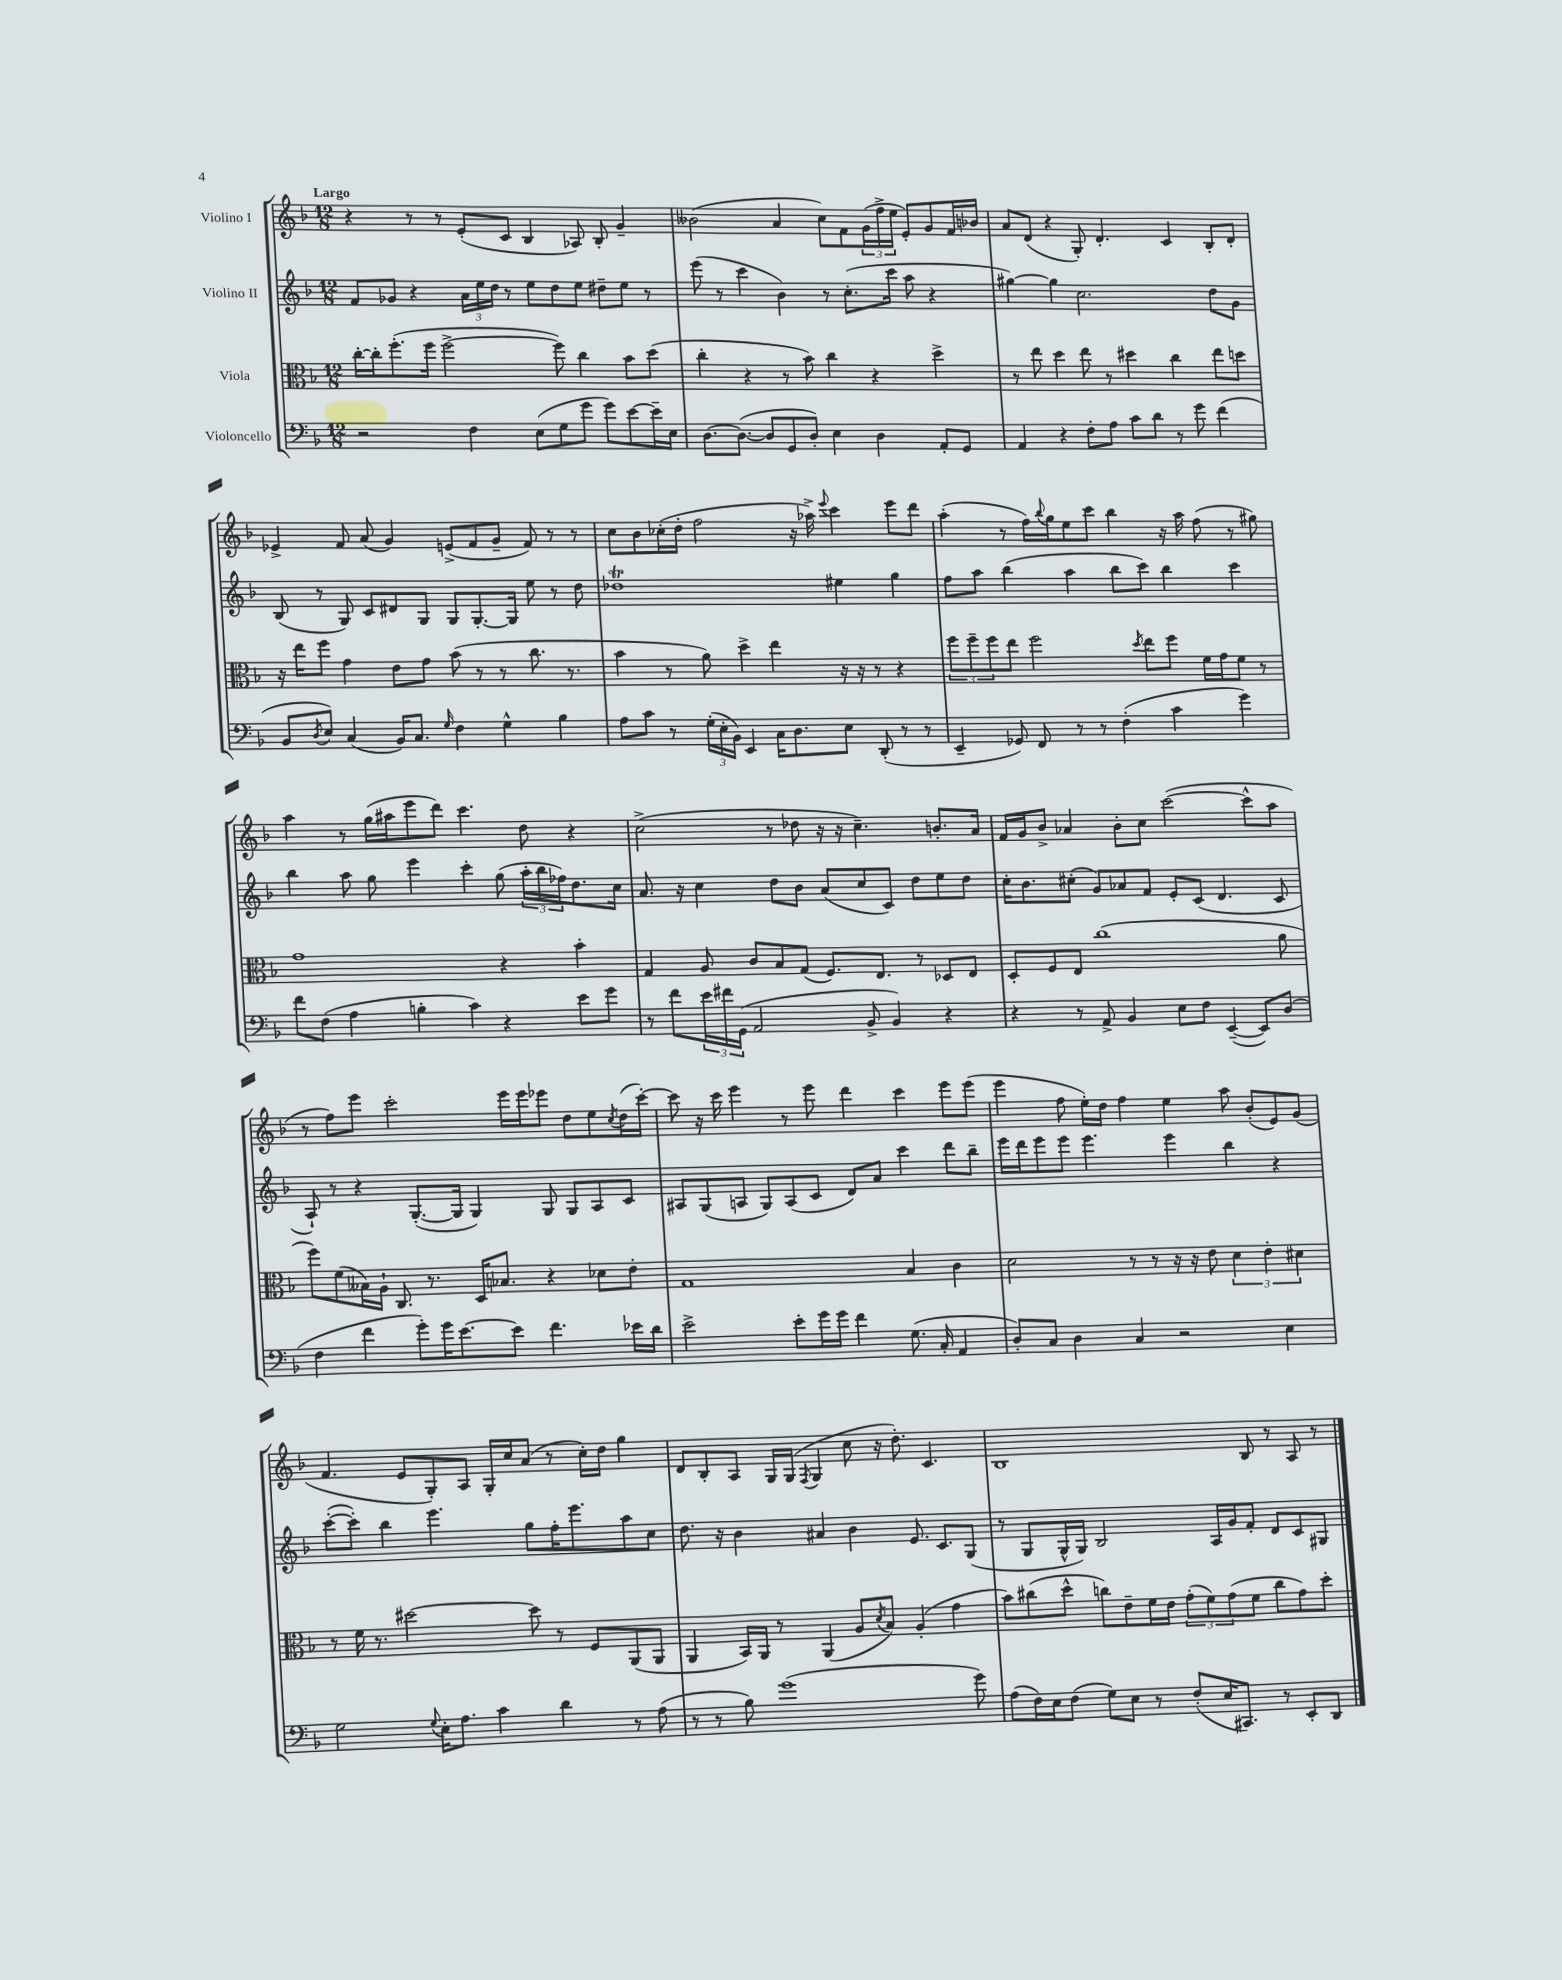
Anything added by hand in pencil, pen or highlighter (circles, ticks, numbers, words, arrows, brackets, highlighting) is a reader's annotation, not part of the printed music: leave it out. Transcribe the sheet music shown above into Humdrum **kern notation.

**kern	**kern	**kern	**kern
*part4	*part3	*part2	*part1
*staff4	*staff3	*staff2	*staff1
*I"Violoncello	*I"Viola	*I"Violino II	*I"Violino I
*clefF4	*clefC3	*clefG2	*clefG2
*k[b-]	*k[b-]	*k[b-]	*k[b-]
*M12/8	*M12/8	*M12/8	*M12/8
=1	=1	=1	=1
!	!	!	!LO:TX:a:B:t=Largo
2r	[16cc'\LL	8f/L	4r
.	16cc'\J]	.	.
.	(8.ff'\	8g-X/J	.
.	.	4r	8r
.	16ff\Jk	.	.
.	[2ff^\	.	8r
4F\	.	24a\LL	(8e'/L
.	.	24ee\	.
.	.	24dd\JJ	.
.	.	8r	8c/J
(8E\L	.	8ee\L	4B-/
8G\	8ff\])	8dd\	.
8g\J	4cc\	8ee\J	8A-X/)
8g\L)	.	8dd#X~\L	8B-'/
[8e\	8b-\L	8ee\J	4g~/
16e~\L]	(8dd\J	8r	.
16E\JJ	.	.	.
=2	=2	=2	=2
[8.D\L	4cc'\	(8eee\	(2b--X\
.	.	8r	.
(8.D\J_	.	.	.
.	4r	4ccc\	.
8D/L]	.	.	.
8GG/	8r	4b-\)	4a/
8D'/J)	8b-\)	.	.
4E\	4cc\	8r	8cc\L)
.	.	(8.cc'\L	8f\
4D\	4r	.	(24g\L
.	.	.	24ff^\
.	.	16ccc\Jk	.
.	.	.	24ee\JJ
.	.	8aa\	8e'/L)
8AA'/L	4dd^\	4r	8g/
8GG/J	.	.	16f/L
.	.	.	16b-X/JJ
=3	=3	=3	=3
4AA/	8r	[4gg#X\)	8a/L
.	8ee\	.	(8d/J
4r	4dd\	4gg#\]	4r
8F'\L	8ee\	2.cc\	8G'/)
8A\J	8r	.	4.d'/
8c\L	4dd#X\	.	.
8d\J	.	.	.
8r	4cc\	.	4c/
8g\	.	.	.
(4f\	8ee\L	8dd\L	8B-'/L
.	8ddn\J	8g\J	8d'/J
!!LO:LB:g=z
=4	=4	=4	=4
8BB-/L	16r	(8B-/	4e-X^/
.	16ee\KL	.	.
8qD/	.	.	.
8E/J)	8ff\J	8r	.
(4C/	4g\	8G/)	8f/
.	.	8c/L	(8a/
16BB-/KL)	8e\L	8d#X/	4g/)
8.C/J	.	.	.
.	8g\J	8G/J	.
16qqG/	.	.	.
4F\	(8b-\	8G/L	(8en^/L
.	8r	[8.G'/	8f/
4G^^\	8r	.	8g~/J
.	.	16G/Jk]	.
.	8.cc\	8ee\	8f/)
4B-\	.	8r	8r
.	8.r	.	.
.	.	8dd\	8r
=5	=5	=5	=5
8A\L	4b-\	1dd-XT	8cc\L
8c\J	.	.	8b-\
8r	8r	.	(16cc-X'\L
.	.	.	16dd'\JJ
(24G'\LL	8a\)	.	2ff\
24E'\	.	.	.
24BB-\JJ)	.	.	.
4EE/	4dd^\	.	.
16C\KL	4ee\	.	.
8.D\	.	.	.
.	.	.	16r
.	.	.	16aa-X^\)
.	.	.	8qqeee/
8E\J	16r	4ee#X\	4ccc\
.	16r	.	.
(8DD'/	8r	.	.
8r	4r	4gg\	8eee\L
8r	.	.	8ddd\J
=6	=6	=6	=6
4EE~/	12ff\L	8ff\L	(4aa'\
.	12ff~\	.	.
.	.	8aa\J	.
.	12ff\	.	.
8GG-X/)	8ee\J	(4bb-\	8r
8FF/	2ff\	.	16ff\LL)
.	.	.	8qqbb-/
.	.	.	16gg\J
8r	.	4aa\	8ee\
8r	.	.	8ccc\J
(4F'\	.	8bb-\L	4bb-\
.	8qdd/	.	.
.	8ee\L	8ccc\J)	.
4c\	8ff\J	4bb-\	16r
.	.	.	16aa\
.	16f\LL	.	(8ff\
.	16g\J	.	.
4g\)	8f\J	4ccc\	8r
.	8r	.	8gg#X\)
!!LO:LB:g=z
=7	=7	=7	=7
8f\L	1g	4bb-\	4aa\
(8F\J	.	.	.
4A\	.	8aa\	8r
.	.	8gg\	(16gg\LL
.	.	.	16aa#X\J
4Bn'\	.	4eee\	8eee\
.	.	.	8ddd\J)
4c\)	.	4ccc'\	4.ccc\
4r	4r	(8gg\	.
.	.	24aa'\LL	8dd\
.	.	24bb-\	.
.	.	24ff-X\J)	.
8e\L	4b-'\	8.dd\	4r
8g\J	.	.	.
.	.	16cc\Jk	.
=8	=8	=8	=8
8r	4G/	8.a/	(2cc^\
8f\L	.	.	.
.	.	16r	.
24e\L	8A/	4cc\	.
24f#X\	.	.	.
(24GG\JJ	.	.	.
2AA/	8c/L	.	.
.	8B-/	8dd\L	8r
.	(8G/J	8b-\J	8dd-X\
.	8.F/L)	(8a/L	16r
.	.	.	16r
8BB-^/	.	8cc/	4.cc~\)
.	8.E/J	.	.
4BB-/)	.	8c/J)	.
.	8r	8dd\L	.
4r	8D-X/L	8ee\	8.bn'/L
.	8E/J	8dd\J	.
.	.	.	16a/Jk
=9	=9	=9	=9
4r	8D'/L	16cc'\KL	16f/LL
.	.	8.b-\	16g/J
.	8F/	.	8b-^/J
8r	8E/J	(8cc#X'\J	4a-X/
8AA^/	(1cc	8g/L)	.
4BB-/	.	8a-X/	8b-'\L
.	.	8f/J	8cc\J
8E\L	.	8e'/L	([2ccc\
8F\J	.	(8c/J	.
([4EE~/	.	4.d/	.
8EE/L])	.	.	8ccc^^\L]
(8D/J	8a\	8c/	8aa\J
!!LO:LB:g=z
=10	=10	=10	=10
4F\	8ff\L)	8A`/)	8r
.	(8f\	8r	8ff\L)
4f\	16B--X\L)	4r	8eee\J
.	16A`\JJ	.	.
.	8.C/	.	2ccc'\
8g'\L)	.	([8.G'/L	.
.	8.r	.	.
16g\K	.	.	.
[8.e\	.	16G/Jk]	.
.	16D/KL	4G/)	.
.	8.B-X/J	.	.
8e\J]	.	.	16eee\LL
.	.	.	16eee\J
4.f\	4r	8G/	8eee-X\J
.	.	8G/L	8dd\L
.	8d-X\L	8A/	8ee\
.	.	.	8qcc/
16e-X\LL	8e'\J	8c/J	(16dd\L
16d\JJ	.	.	[16ccc'\JJ)
=11	=11	=11	=11
2e^\	1G	8A#X/L	8ccc\]
.	.	(8G/	16r
.	.	.	16ccc\
.	.	8An/J	4eee\
.	.	8G/L)	.
8e'\L	.	(8A/	8r
16g\L	.	8c/J	8eee\
16g\JJ	.	.	.
4f\	.	8d/L)	4ddd\
.	.	8a/J	.
(8.G\	4B-/	4ccc\	4ccc\
16C'/	.	.	.
4AA/	4c\	8ddd\L	8eee\L
.	.	8bb-~\J	(8eee\J
=12	=12	=12	=12
8D'/L)	2d\	16eee\LL	4eee\
.	.	16ddd\J	.
8C/J	.	8eee\	.
4D\	.	8eee\J	8ff\
.	.	4.eee\	16ee'\LL)
.	.	.	16dd\JJ
4C/	8r	.	4ff\
.	8r	.	.
2r	16r	4eee\	4ee\
.	16r	.	.
.	8e\	.	.
.	6d\	4bb-\	8aa\
.	.	.	(8b-'/L
.	6e'\	.	.
4E\	.	4r	8e/)
.	6d#X\	.	.
.	.	.	(8g/J
!!LO:LB:g=z
=13	=13	=13	=13
2G\	8r	([8ccc'\L	4.f/
.	16f\	8ccc'\J])	.
.	8.r	.	.
.	.	4bb-\	.
.	[2dd#X\	.	8e/L
8qqG/	.	.	.
16E'\KL	.	4.eee\	8G'/)
8.A\J	.	.	.
.	.	.	8A/J
4c\	.	.	16G'/LL
.	.	.	16cc/J
.	8dd#\]	8gg\L	(8a/J
4d\	8r	16ff'\K	8r
.	.	8.eee\	.
.	8F/L	.	16cc'\LL)
.	.	.	16dd\JJ
8r	(8AA/	8aa\	4gg\
(8A\	8AA/J	8cc\J	.
=14	=14	=14	=14
8r	4AA/	8.dd\	8d/L
8r	.	.	8B-'/
.	.	16r	.
8B-\)	16BB-/LL)	4b-\	8A/J
.	16AA/JJ	.	.
(1g	8r	.	16G/LL
.	.	.	(16G/JJ
.	.	.	8qF/
.	(4AA/	4a#X/	4G/
.	8A/L	4b-\	8cc\
.	8qd/	.	.
.	8B-/J)	.	16r
.	.	.	8.dd'\)
.	(4A'/	8.e/	.
.	.	.	4.c/
.	.	8.c/L	.
.	4g\	.	.
8g\)	.	(8G/J	.
=15	=15	=15	=15
(8A\L	8b-\L)	8r	1B-
16F\L)	(8cc#X\	8G/L	.
16E\J	.	.	.
(8F\J	8dd^^\J	16G^^/L	.
.	.	16G/JJ)	.
8G\L)	8ccn\L)	2B-/	.
8E\J	8e~\	.	.
8r	16f\L	.	.
.	16e\JJ	.	.
(8F'/L	(12g'\L	.	.
.	12f\)	.	.
16E/K	.	16A/LL	.
.	(12g\	.	.
8.CC#X/J)	.	16g/J	.
.	8f\J	8f'/J	8B-/
8r	8cc\L	8d/L	8r
8EE'/L	8g\)	8c/	8A/
8DD/J	8dd'\J	8G#X/J	8r
==	==	==	==
*-	*-	*-	*-
